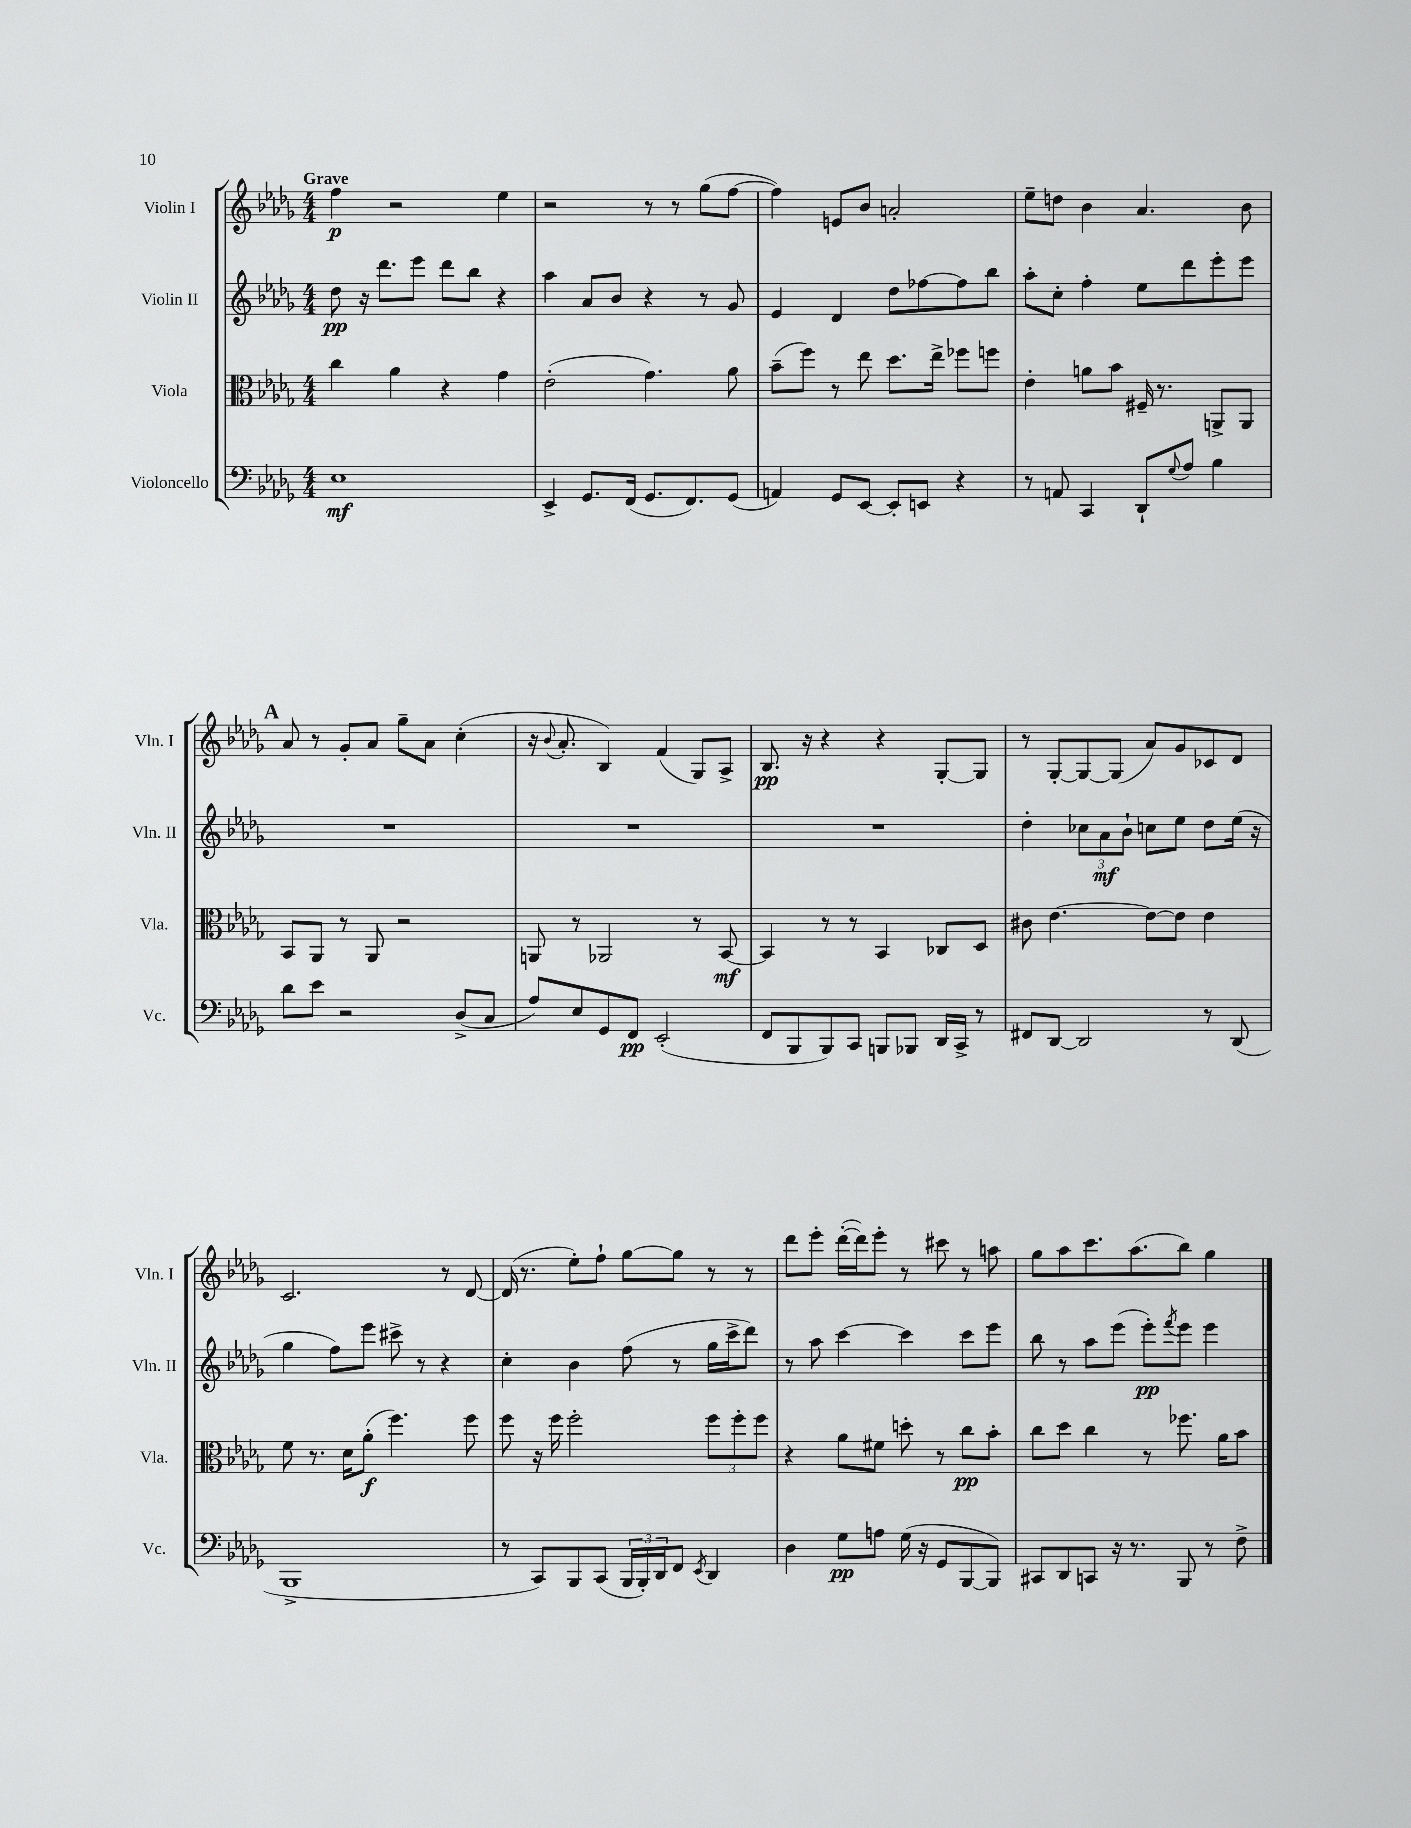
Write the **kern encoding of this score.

**kern	**dynam	**kern	**dynam	**kern	**dynam	**kern	**dynam
*part4	*part4	*part3	*part3	*part2	*part2	*part1	*part1
*staff4	*staff4	*staff3	*staff3	*staff2	*staff2	*staff1	*staff1
*I"Violoncello	*	*I"Viola	*	*I"Violin II	*	*I"Violin I	*
*I'Vc.	*	*I'Vla.	*	*I'Vln. II	*	*I'Vln. I	*
*clefF4	*	*clefC3	*	*clefG2	*	*clefG2	*
*k[b-e-a-d-g-]	*	*k[b-e-a-d-g-]	*	*k[b-e-a-d-g-]	*	*k[b-e-a-d-g-]	*
*M4/4	*	*M4/4	*	*M4/4	*	*M4/4	*
=1	=1	=1	=1	=1	=1	=1	=1
!	!	!	!	!	!	!LO:TX:a:B:t=Grave	!
1E-	mf	4cc\	.	8dd-\	pp	4ff\	p
.	.	.	.	16r	.	.	.
.	.	.	.	8.ddd-\L	.	.	.
.	.	4a-\	.	.	.	2r	.
.	.	.	.	8eee-\J	.	.	.
.	.	4r	.	8ddd-\L	.	.	.
.	.	.	.	8bb-\J	.	.	.
.	.	4g-\	.	4r	.	4ee-\	.
=2	=2	=2	=2	=2	=2	=2	=2
4EE-^/	.	(2e-'\	.	4aa-\	.	2r	.
8.GG-/L	.	.	.	8a-/L	.	.	.
.	.	.	.	8b-/J	.	.	.
(16FF/Jk	.	.	.	.	.	.	.
8.GG-/L	.	4.g-\)	.	4r	.	8r	.
.	.	.	.	.	.	8r	.
8.FF/)	.	.	.	.	.	.	.
.	.	.	.	8r	.	(8gg-\L	.
(8GG-/J	.	8a-\	.	8g-/	.	[8ff\J	.
=3	=3	=3	=3	=3	=3	=3	=3
4AAn/)	.	(8b-~\L	.	4e-/	.	4ff\])	.
.	.	8ff\J)	.	.	.	.	.
8GG-/L	.	8r	.	4d-/	.	8en/L	.
[8EE-/J	.	8ee-\	.	.	.	8b-/J	.
8EE-'/L]	.	8.dd-\L	.	8dd-\L	.	2an'/	.
8EEn/J	.	.	.	[8ff-X\	.	.	.
.	.	16ee-^\Jk	.	.	.	.	.
4r	.	8ff-X\L	.	8ff-\]	.	.	.
.	.	8ffn\J	.	8bb-\J	.	.	.
=4	=4	=4	=4	=4	=4	=4	=4
8r	.	4e-'\	.	8aa-'\L	.	8ee-~\L	.
8AAn/	.	.	.	8cc'\J	.	8ddn\J	.
4CC/	.	8an\L	.	4ff'\	.	4b-\	.
.	.	8b-\J	.	.	.	.	.
8DD-`/L	.	16F#X~/	.	8ee-\L	.	4.a-/	.
.	.	8.r	.	.	.	.	.
8qqG-/	.	.	.	.	.	.	.
8A-/J	.	.	.	8ddd-\	.	.	.
4B-\	.	8AAn^/L	.	8eee-'\	.	.	.
.	.	8AA/J	.	8eee-\J	.	8b-\	.
!!LO:LB:g=z
!!LO:REH:place=s1:t=A
=5	=5	=5	=5	=5	=5	=5	=5
8d-\L	.	8BB-/L	.	1r	.	8a-/	.
8e-\J	.	8AA-/J	.	.	.	8r	.
2r	.	8r	.	.	.	8g-'/L	.
.	.	8AA-/	.	.	.	8a-/J	.
.	.	2r	.	.	.	8gg-~\L	.
.	.	.	.	.	.	8a-\J	.
(8D-^/L	.	.	.	.	.	(4cc'\	.
8C/J	.	.	.	.	.	.	.
=6	=6	=6	=6	=6	=6	=6	=6
8A-/L)	.	8AAn/	.	1r	.	16r	.
.	.	.	.	.	.	8qqb-/	.
.	.	.	.	.	.	8.a-'/	.
8E-/	.	8r	.	.	.	.	.
8GG-/	.	2AA-X/	.	.	.	4B-/)	.
8FF/J	pp	.	.	.	.	.	.
(2EE-'/	.	.	.	.	.	(4f/	.
.	.	8r	.	.	.	8G-/L)	.
.	.	[8BB-/	mf	.	.	8A-^/J	.
=7	=7	=7	=7	=7	=7	=7	=7
8FF/L	.	4BB-/]	.	1r	.	8.B-/	pp
8BBB-/	.	.	.	.	.	.	.
.	.	.	.	.	.	16r	.
8BBB-/)	.	8r	.	.	.	4r	.
8CC/J	.	8r	.	.	.	.	.
8BBBn/L	.	4BB-/	.	.	.	4r	.
8BBB-X/J	.	.	.	.	.	.	.
16DD-/LL	.	8C-X/L	.	.	.	[8G-'/L	.
16CC^/JJ	.	.	.	.	.	.	.
8r	.	8D-/J	.	.	.	8G-/J]	.
=8	=8	=8	=8	=8	=8	=8	=8
8FF#X/L	.	8c#X\	.	4dd-'\	.	8r	.
[8DD-/J	.	[4.e-\	.	.	.	[8G-'/L	.
2DD-/]	.	.	.	12cc-X\L	.	8G-/_	.
.	.	.	.	12a-\	mf	.	.
.	.	.	.	.	.	(8G-/J]	.
.	.	.	.	12b-`\J	.	.	.
.	.	8e-\L_	.	8ccn\L	.	8a-/L)	.
.	.	8e-\J]	.	8ee-\J	.	8g-/	.
8r	.	4e-\	.	8dd-\L	.	8c-X/	.
(8DD-/	.	.	.	(16ee-\Jk	.	8d-/J	.
.	.	.	.	16r	.	.	.
!!LO:LB:g=z
=9	=9	=9	=9	=9	=9	=9	=9
1BBB-^	.	8f\	.	4gg-\	.	2.c/	.
.	.	8.r	.	.	.	.	.
.	.	.	.	8ff\L)	.	.	.
.	.	16d-\KL	.	.	.	.	.
.	.	(8a-'\J	f	8eee-\J	.	.	.
.	.	4.ff\)	.	8ccc#X^\	.	.	.
.	.	.	.	8r	.	.	.
.	.	.	.	4r	.	8r	.
.	.	8ff\	.	.	.	[8d-/	.
=10	=10	=10	=10	=10	=10	=10	=10
8r	.	8ff\	.	4cc'\	.	(16d-/]	.
.	.	.	.	.	.	8.r	.
8CC/L)	.	16r	.	.	.	.	.
.	.	16ff\	.	.	.	.	.
8BBB-/	.	2ff'\	.	4b-\	.	8ee-'\L)	.
(8CC/J	.	.	.	.	.	8ff`\J	.
24BBB-/LL	.	.	.	(8ff\	.	[8gg-\L	.
24BBB-'/)	.	.	.	.	.	.	.
24DD-/J	.	.	.	.	.	.	.
8FF/J	.	.	.	8r	.	8gg-\J]	.
8qEE-/	.	.	.	.	.	.	.
4DD-/	.	12ff\L	.	16gg-\LL	.	8r	.
.	.	.	.	16ccc^\J	.	.	.
.	.	12ff'\	.	.	.	.	.
.	.	.	.	8ddd-\J)	.	8r	.
.	.	12ff\J	.	.	.	.	.
=11	=11	=11	=11	=11	=11	=11	=11
4D-\	.	4r	.	8r	.	8ddd-\L	.
.	.	.	.	8aa-\	.	8eee-'\J	.
8G-\L	pp	8a-\L	.	[4ccc\	.	([16ddd-'\LL	.
.	.	.	.	.	.	16ddd-\J])	.
8An\J	.	8f#X\J	.	.	.	8eee-'\J	.
(16G-\	.	8ddn'\	.	4ccc\]	.	8r	.
16r	.	.	.	.	.	.	.
8GG-/L	.	8r	.	.	.	8ccc#X\	.
[8BBB-/	.	8cc\L	pp	8ccc\L	.	8r	.
8BBB-/J])	.	8b-'\J	.	8eee-\J	.	8aan\	.
=12	=12	=12	=12	=12	=12	=12	=12
8CC#X/L	.	8cc\L	.	8bb-\	.	8gg-\L	.
8DD-/	.	8dd-\J	.	8r	.	8aa-\	.
8CCn/J	.	4cc\	.	8aa-\L	.	8.ccc\	.
16r	.	.	.	(8eee-\J	.	.	.
8.r	.	.	.	.	.	(8.aa-\	.
.	.	8r	.	8eee-'\L)	pp	.	.
.	.	.	.	8qfff/	.	.	.
8BBB-/	.	8.ff-X\	.	8eee-\J	.	8bb-\J)	.
8r	.	.	.	4eee-\	.	4gg-\	.
.	.	16a-\KL	.	.	.	.	.
8F^\	.	8b-\J	.	.	.	.	.
==	==	==	==	==	==	==	==
*-	*-	*-	*-	*-	*-	*-	*-
